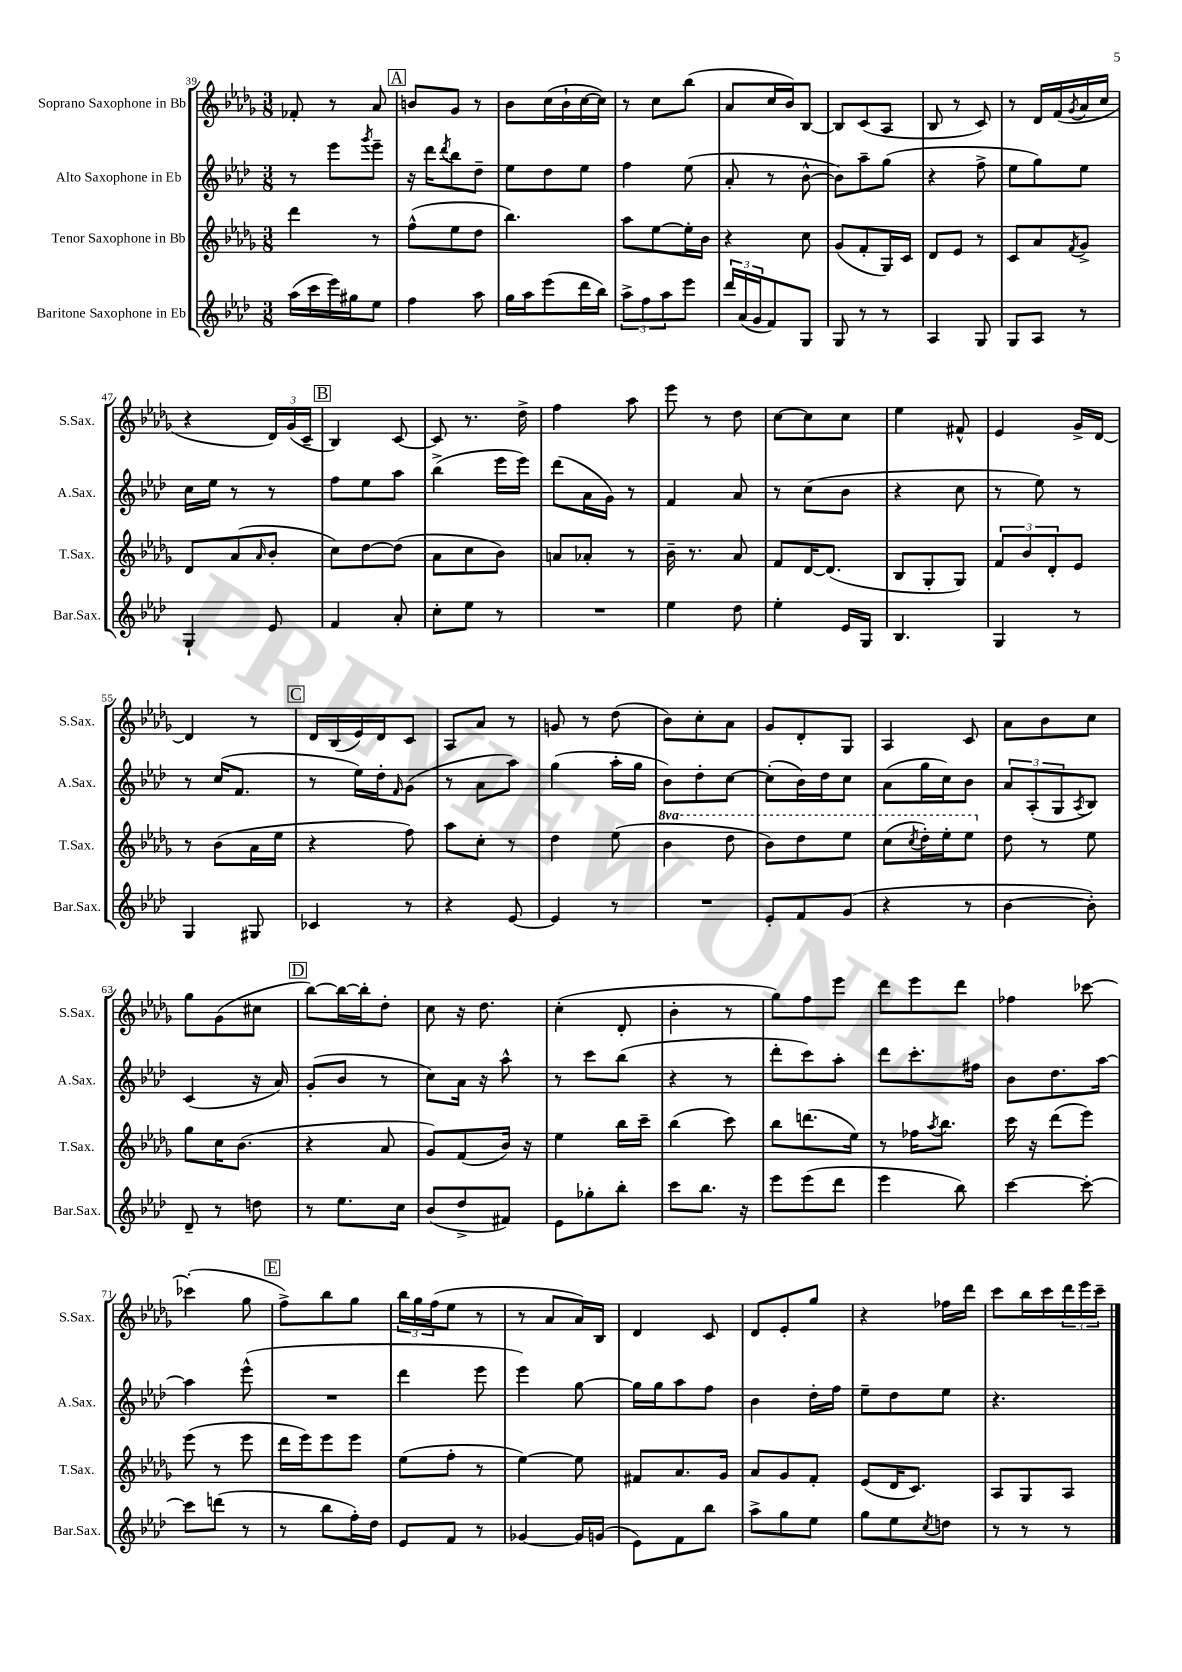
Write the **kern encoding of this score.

**kern	**kern	**kern	**kern
*staff4	*staff3	*staff2	*staff1
*clefG2	*clefG2	*clefG2	*clefG2
*k[b-e-a-d-]	*k[b-e-a-d-g-]	*k[b-e-a-d-]	*k[b-e-a-d-g-]
*M3/8	*M3/8	*M3/8	*M3/8
(16aa-	4ddd-	8r	8f-'
16ccc	.	.	.
16eee-)	.	8eee-	8r
16gg#	.	.	.
.	.	8qggg	.
8ee-	8r	8eee-~	8a-
=	=	=	=
4ff	(8ff^^	16r	8b
.	.	16ddd-	.
.	.	8qddd-	.
.	8ee-	8bb-	8g-
8aa-	8dd-	8dd-~	8r
=	=	=	=
16gg	4.bb-)	8ee-	8b-
16aa-	.	.	.
(8eee-	.	8dd-	(16cc
.	.	.	16b-`
16ddd-	.	8ee-	[16cc
16bb-)	.	.	16cc])
=	=	=	=
12aa-^	8aa-	4ff	8r
12ff	.	.	.
.	[8ee-	.	8cc
12aa-	.	.	.
8eee-	16ee-']	(8ee-	(8bb-
.	16b-	.	.
=	=	=	=
24ddd-	4r	8a-'	8a-
(24a-	.	.	.
24g	.	.	.
8f)	.	8r	16cc
.	.	.	16b-)
8G	8cc	[8b-^^	[8B-
=	=	=	=
8G	(8g-	8b-])	8B-]
8r	8f'	8aa-~	(8c
8r	16G-)	(8gg	8A-
.	16c	.	.
=	=	=	=
4A-	8d-	4r	8B-
.	8e-	.	8r
8G	8r	8ff^	8c)
=	=	=	=
8G	8c	8ee-	8r
8A-	8a-	8gg)	16d-
.	.	.	(16f
.	8qf	.	8qg-
8r	8g-^	8ee-	16a-
.	.	.	16cc
=	=	=	=
4G`	8d-	16cc	4r
.	.	16ee-	.
.	(8a-	8r	.
.	16qqa-	.	.
8e-	8b-'	8r	24d-)
.	.	.	(24g-
.	.	.	24c~
=	=	=	=
4f	8cc)	8ff	4B-)
.	[8dd-	8ee-	.
8a-'	(8dd-]	8aa-	[8c
=	=	=	=
8cc'	8a-	(4bb-^	8c]
8ee-	8cc	.	8.r
8r	8b-)	16eee-	.
.	.	16eee-)	16dd-^
=	=	=	=
4.r	8a	(8ddd-	4ff
.	8a-'	16a-	.
.	.	16g)	.
.	8r	8r	8aa-
=	=	=	=
4ee-	16b-~	4f	8eee-
.	8.r	.	.
.	.	.	8r
8dd-	8a-	8a-	8dd-
=	=	=	=
4ee-'	8f	8r	[8cc
.	[16d-	(8cc	8cc]
.	(8.d-]	.	.
16e-	.	8b-	8cc
16G	.	.	.
=	=	=	=
4.B-	8B-	4r	4ee-
.	8G-'	.	.
.	8G-)	8cc	8f#^^
=	=	=	=
4G	12f	8r	4e-
.	12b-	.	.
.	.	8ee-)	.
.	12d-'	.	.
8r	8e-	8r	16g-^
.	.	.	[16d-
=	=	=	=
4G	8r	8r	4d-]
.	(8b-	(16cc	.
.	.	8.f	.
8G#	16a-	.	8r
.	16ee-	.	.
=	=	=	=
4c-	4r	8r	16d-
.	.	.	(16B-
.	.	16ee-)	16e-)
.	.	16dd-'	16d-
.	.	16qqf	.
8r	8ff)	(8g	8c
=	=	=	=
4r	8aa-	8r	8A-
.	8cc'	8a-	8a-
[8e-	8r	8aa-)	8r
=	=	=	=
4e-]	4dd-	(4gg	8g
.	.	.	8r
8r	(8ee-	16aa-'	(8dd-
.	.	16gg	.
=	=	=	=
4.r	4bb-	8b-)	8b-)
.	.	8dd-'	8cc'
.	8ddd-	[8cc	8a-
=	=	=	=
8e-'	8bb-)	(8cc']	8g-
8f	8ddd-	16b-)	8d-'
.	.	16dd-	.
(8g	8eee-	8cc	8G-
=	=	=	=
4r	(8ccc	(8a-	4A-
.	8qccc	.	.
.	16ddd-')	16gg	.
.	16eee-'	16cc)	.
8r	8eee-	8b-	8c
=	=	=	=
[4b-	8dd-	12a-	8a-
.	.	(12A-'	.
.	8r	.	8b-
.	.	12G	.
.	.	8qA-	.
8b-'])	8ee-	8B-)	8cc
=	=	=	=
8d-~	8gg-	(4c	8gg-
8r	16cc	.	(8g-
.	(8.b-	.	.
8dd	.	16r	8cc#
.	.	16a-)	.
=	=	=	=
8r	4r	(8g'	[8bb-)
8.ee-	.	8b-	16bb-_
.	.	.	16bb-']
.	8a-	8r	8dd-'
16cc	.	.	.
=	=	=	=
(8b-	8g-)	8cc)	8cc
8dd-^	(8f	16a-	16r
.	.	16r	8.dd-
8f#)	16b-)	8aa-^^	.
.	16r	.	.
=	=	=	=
8e-	4ee-	8r	(4cc'
8gg-'	.	8ccc	.
8bb-'	16bb-	(8bb-	8d-'
.	16ccc~	.	.
=	=	=	=
8ccc	(4bb-	4r	4b-'
8.bb-	.	.	.
.	8ccc)	8r	8r
16r	.	.	.
=	=	=	=
8eee-	8bb-	8ddd-'	8gg-)
(8eee-	(8.ddd	8ccc)	8ff
8ddd-	.	8aa-'	8eee-
.	16ee-)	.	.
=	=	=	=
4eee-	8r	8ddd-	8ddd-
.	16ff-	8.ccc'	8eee-
.	8qaa-	.	.
.	8.bb-	.	.
8bb-)	.	.	8ddd-
.	.	16ff#	.
=	=	=	=
[4ccc	16ccc	8b-	4ff-
.	16r	.	.
.	(8ddd-	8.dd-	.
8ccc'_	8eee-)	.	[8ccc-
.	.	[16aa-	.
=	=	=	=
8ccc]	(8eee-	4aa-]	(4ccc-']
(8ddd	8r	.	.
8r	8eee-	(8eee-^^	8gg-
=	=	=	=
8r	16ddd-	4.r	8ff^)
.	16eee-)	.	.
8bb-	8eee-	.	8bb-
16ff')	8eee-	.	8gg-
16dd-	.	.	.
=	=	=	=
8e-	(8ee-	4ddd-	24bb-
.	.	.	24gg-
.	.	.	(24ff
8f	8ff'	.	8ee-
8r	8r	8eee-	8r
=	=	=	=
[4g-	[4ee-)	4eee-)	8r
.	.	.	8a-
16g-]	8ee-]	[8gg	16a-)
(16g	.	.	16B-
=	=	=	=
8e-)	8f#	16gg]	4d-
.	.	16gg	.
8f	8.a-	8aa-	.
8bb-	.	8ff	8c
.	16g-	.	.
=	=	=	=
8aa-^	8a-	4b-	8d-
8gg	8g-	.	8e-'
8ee-	8f'	16dd-'	8gg-
.	.	16ff	.
=	=	=	=
8gg	(8e-	8ee-~	4r
8ee-	16d-	8dd-	.
.	8.c)	.	.
8qcc	.	.	.
8dd	.	8ee-	16ff-
.	.	.	16ddd-
=	=	=	=
8r	8A-	4.r	8ccc
8r	8G-	.	16bb-
.	.	.	16ccc
8r	8A-	.	24ddd-
.	.	.	24eee-
.	.	.	24ccc~
==	==	==	==
*-	*-	*-	*-
